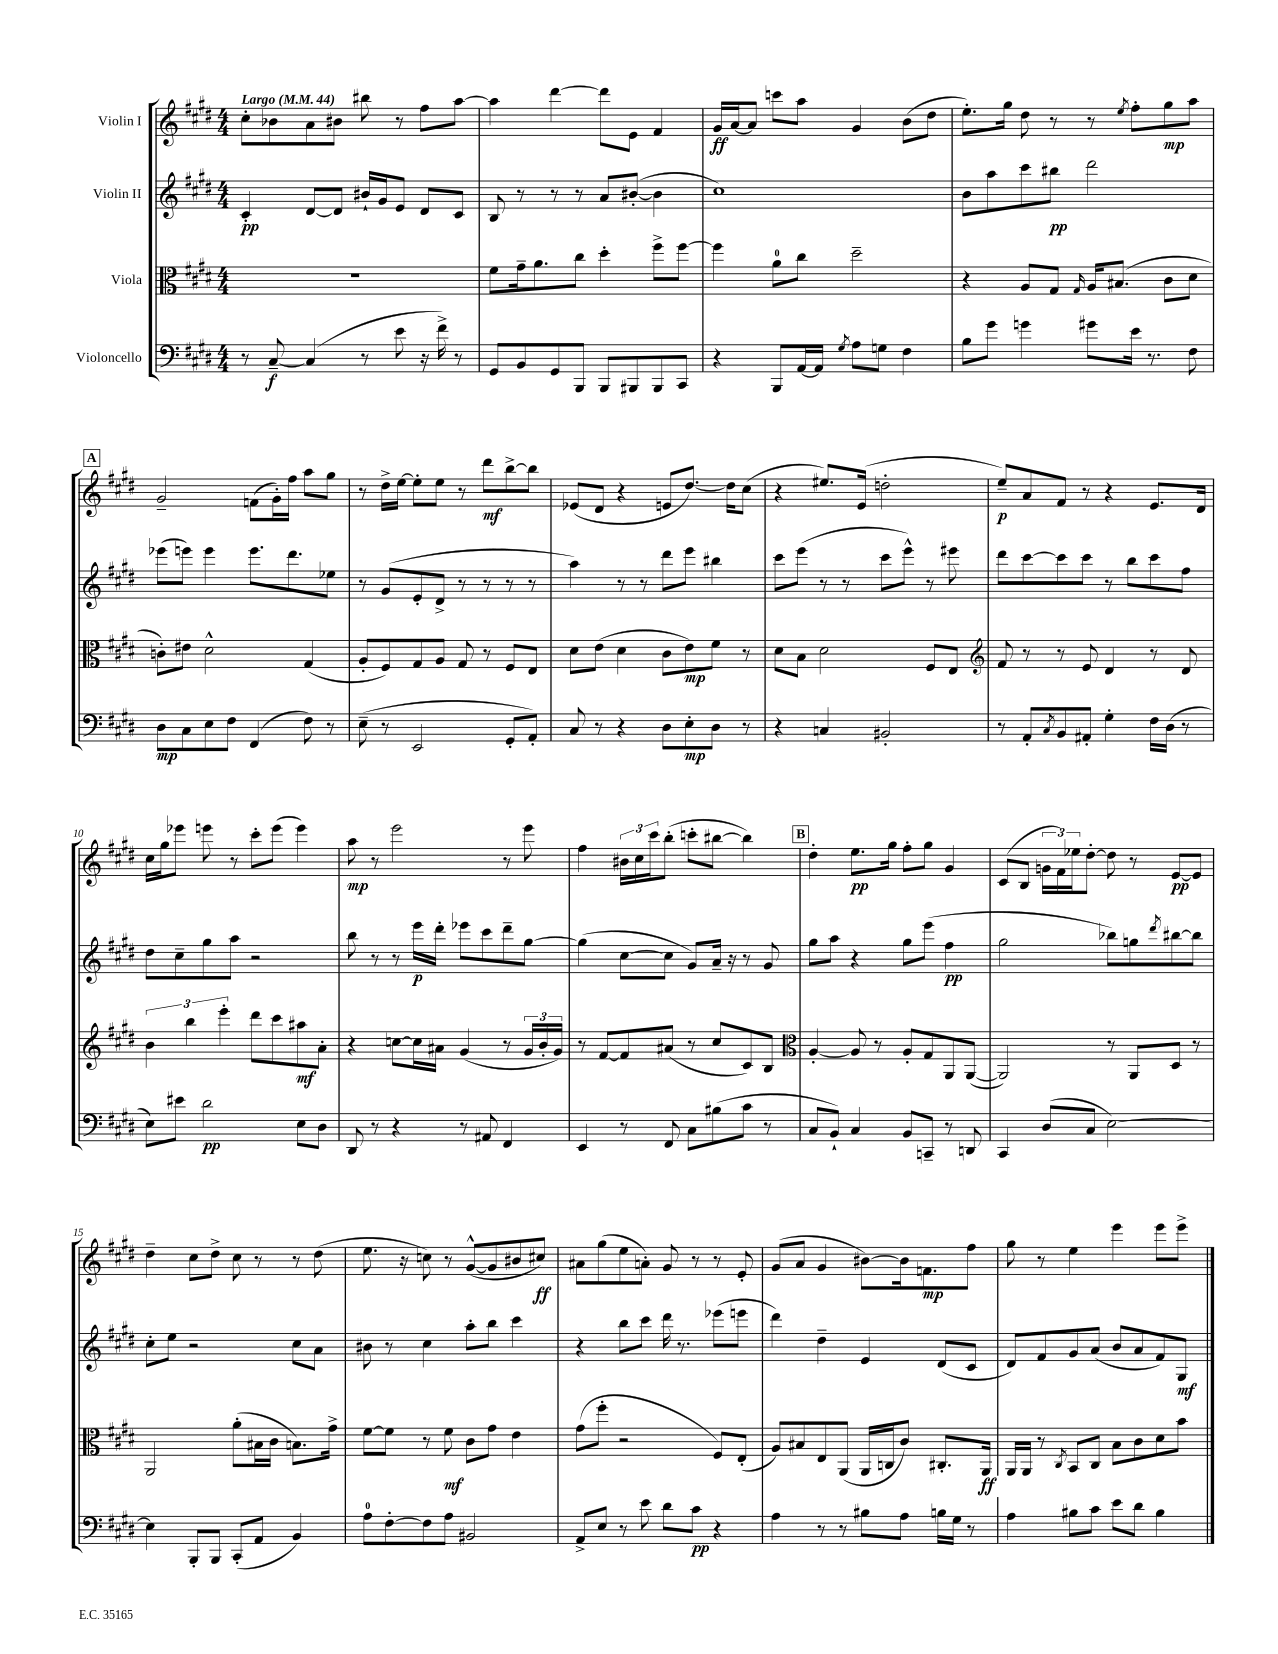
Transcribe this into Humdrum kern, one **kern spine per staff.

**kern	**kern	**kern	**kern
*staff4	*staff3	*staff2	*staff1
*clefF4	*clefC3	*clefG2	*clefG2
*k[f#c#g#d#]	*k[f#c#g#d#]	*k[f#c#g#d#]	*k[f#c#g#d#]
*M4/4	*M4/4	*M4/4	*M4/4
*MM44	*MM44	*MM44	*MM44
8r	1r	4c#'	8cc#'
[8C#~	.	.	8b-
(4C#]	.	[8d#	8a
.	.	8d#]	8b#
8r	.	16b#`	8bb#
.	.	16g#	.
8e	.	8e	8r
16r	.	8d#	8ff#
16f#^)	.	.	.
8r	.	8c#	[8aa
=	=	=	=
8GG#	8f#	8B	4aa]
8BB	16g#~	8r	.
.	8.a	.	.
8GG#	.	8r	[4ddd#
8BBB	8cc#	8r	.
8BBB	4dd#'	8a	8ddd#]
8BBB#	.	([8b#'	8e
8BBB#	8ff#^	4b#]	4f#
8CC#	[8ff#	.	.
=	=	=	=
4r	4ff#]	1cc#)	16g#
.	.	.	[16a
.	.	.	8a]
8BBB	8a	.	8ccc
[16AA	8cc#	.	8aa
16AA]	.	.	.
8qG#	.	.	.
8A	2dd#~	.	4g#
8G	.	.	.
4F#	.	.	(8b
.	.	.	8dd#
=	=	=	=
8B	4r	8b	8.ee')
8g#	.	8aa	.
.	.	.	16gg#
4g	8A	8ccc#	8dd#
.	8G#	8bb#	8r
.	16qqG#	.	.
8g#	16A	2ddd#	8r
.	(8.B#	.	.
.	.	.	8qee
16e	.	.	8ff#'
8.r	.	.	.
.	8c#	.	8gg#
8F#	8d#	.	8aa
=	=	=	=
8D#	8c')	(8eee-	2g#~
8C#	8e#	8eee)	.
8E	2d#^^	4eee	.
8F#	.	.	.
(4FF#	.	8.eee	(8f
.	.	.	16g#')
.	.	8.ddd#	16ff#
8F#)	(4G#	.	8aa
8r	.	8ee-	8gg#
=	=	=	=
(8E~	8A'	8r	8r
8r	8F#)	(8g#	16dd#^
.	.	.	[16ee
2EE	8G#	8e'	8ee']
.	8A	8d#^	8ee
.	8G#	8r	8r
.	8r	8r	8ddd#
8GG#'	8F#	8r	[8bb^
8AA')	8E	8r	8bb]
=	=	=	=
8C#	8d#	4aa)	(8e-
8r	(8e	.	8d#
4r	4d#	8r	4r
.	.	8r	.
8D#	8c#	8ddd#	8e
8E'	8e)	8eee	[8.dd#)
8D#	8f#	4bb#	.
.	.	.	16dd#]
8r	8r	.	(8cc#
=	=	=	=
4r	8d#	8ccc#	4r
.	8B	(8eee	.
4C	2d#	8r	8.ee#)
.	.	8r	.
.	.	.	(16e
2BB#'	.	8ccc#	2dd'
.	.	8eee^^)	.
.	8F#	8r	.
.	8E	8eee#	.
=	=	=	=
*	*clefG2	*	*
8r	8f#	8ddd#	8ee~)
8AA'	8r	[8ccc#	8a
8qC#	.	.	.
8BB	8r	8ccc#]	8f#
8AA#'	8e	8ccc#	8r
4G#'	4d#	8r	4r
.	.	8bb	.
16F#	8r	8ccc#	8.e
(16D#	.	.	.
8r	8d#	8ff#	.
.	.	.	16d#
=	=	=	=
8E)	6b	8dd#	16cc#
.	.	.	16gg#
8e#	.	8cc#~	8eee-
.	6bb	.	.
2d#	.	8gg#	8eee
.	6eee'	.	.
.	.	8aa	8r
.	8ddd#	2r	8ccc#'
.	8ccc#	.	(8eee
8E	8aa#	.	4eee)
8D#	8a'	.	.
=	=	=	=
8DD#	4r	8bb	8aa
8r	.	8r	8r
4r	[8cc	8r	2eee
.	16cc]	16eee	.
.	16a#	16ddd#'	.
8r	(4g#	8eee-	.
8AA#	.	8ccc#	.
4FF#	8r	8ddd#~	8r
.	24g#	[8gg#	8eee
.	24b'	.	.
.	24g#)	.	.
=	=	=	=
4EE	8r	(4gg#]	4ff#
.	[8f#	.	.
8r	8f#]	[8cc#	24b#
.	.	.	24cc#
.	.	.	24ccc#
8FF#	(8a#	8cc#]	(8bb'
8C#	8r	8g#)	8ccc'
(8B#	8cc#	16a~	[8bb#
.	.	16r	.
8c#	8c#)	8r	4bb#])
8r	8B	8g#	.
=	=	=	=
*	*clefC3	*	*
8C#	[4A'	8gg#	4dd#'
8BB`)	.	8aa	.
4C#	8A]	4r	8.ee
.	8r	.	.
.	.	.	16gg#
8BB	8A'	8gg#	8ff#'
8CC~	8G#	(8eee	8gg#
8r	8AA	4ff#	4g#
8DD	([8AA	.	.
=	=	=	=
4CC#	2AA])	2gg#	(8c#
.	.	.	8B
(8D#	.	.	24g
.	.	.	24f#)
.	.	.	24ee-
8C#	.	.	[8dd#'
[2E)	8r	8bb-)	8dd#]
.	8AA	8gg	8r
.	.	8qddd#	.
.	8D#	[8bb#	[8e
.	8r	8bb#]	8e]
=	=	=	=
4E]	2AA	8cc#'	4dd#~
.	.	8ee	.
8BBB'	.	2r	8cc#
8BBB	.	.	8dd#^
(8CC#'	(8a'	.	8cc#
8AA	16B#	.	8r
.	16c#	.	.
4BB)	8.B)	8cc#	8r
.	.	8a	(8dd#
.	16g#^	.	.
=	=	=	=
8A	[8f#	8b#	8.ee
[8F#'	8f#]	8r	.
.	.	.	16r
8F#]	8r	4cc#	8cc)
8A	8f#	.	8r
2BB#	8c#	8aa'	([8g#^^
.	8g#	8bb	8g#]
.	4e	4ccc#	8b#
.	.	.	8cc#)
=	=	=	=
8AA^	(8g#	4r	8a#
8E	8ff#'	.	(8gg#
8r	2r	8bb	8ee
8e	.	8ccc#	8a')
8d#	.	16ddd#	8g#
.	.	8.r	.
8c#	.	.	8r
4r	8F#)	(8eee-	8r
.	(8E'	8eee	8e'
=	=	=	=
4A	8A)	4ddd#)	(8g#
.	8B#	.	8a
8r	8E	4dd#~	4g#
8r	(8AA	.	.
8B#	16AA	4e	[8b#)
.	16C	.	.
8A	8c#)	.	16b#]
.	.	.	8.f
16B	8.C#'	(8d#	.
16G#	.	.	.
8r	.	8c#	8ff#
.	16AA	.	.
=	=	=	=
4A	16AA	8d#)	8gg#
.	16AA	.	.
.	8r	8f#	8r
.	8qC#	.	.
8B#	8BB	8g#	4ee
8c#	8C#	(8a	.
8e	8B	8b	4eee
8d#	8c#	8a	.
4B#	8d#	8f#)	8eee
.	8b	8G#	8eee^
==	==	==	==
*-	*-	*-	*-
